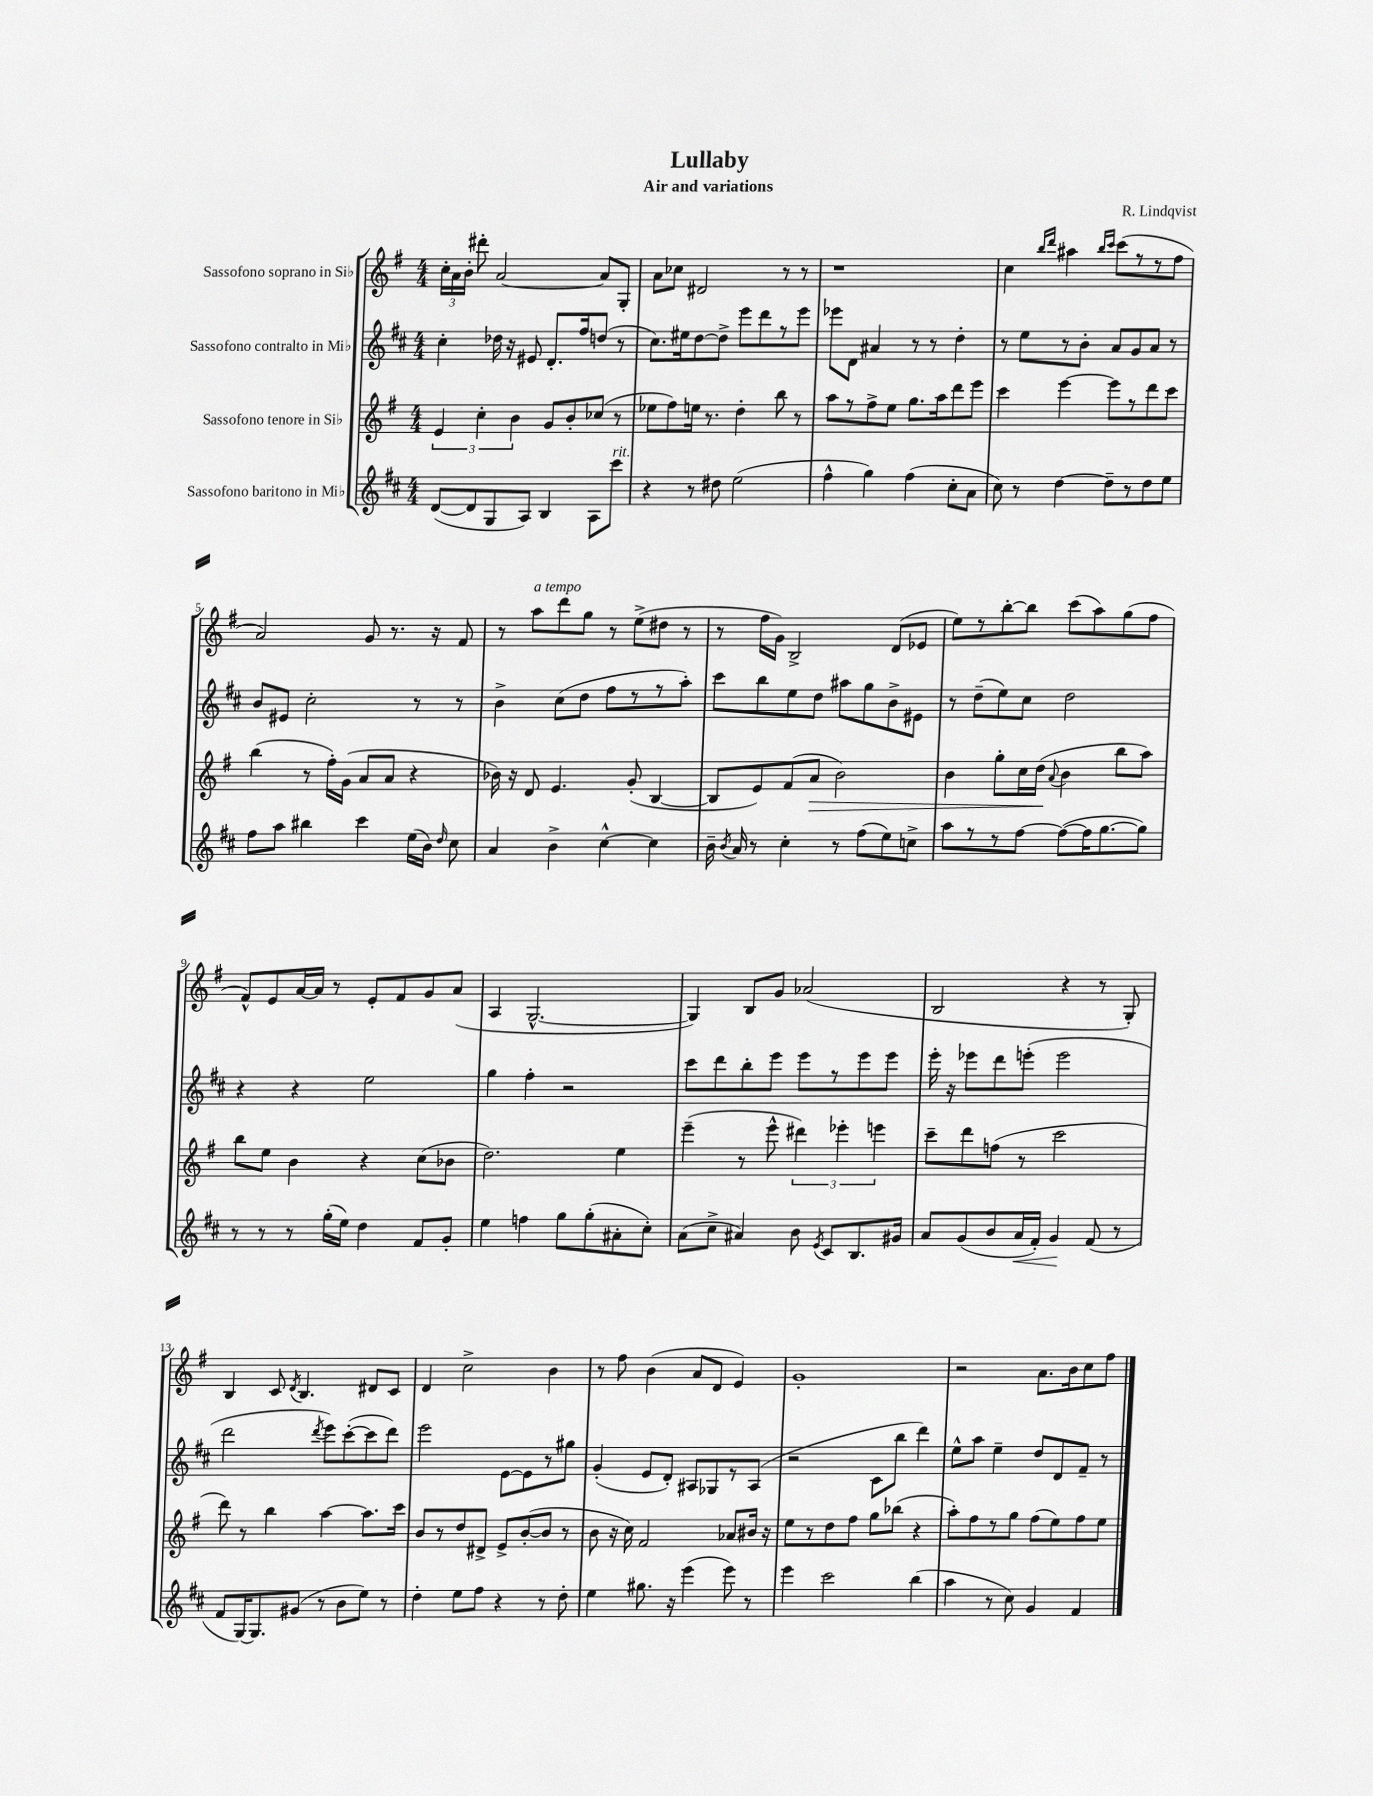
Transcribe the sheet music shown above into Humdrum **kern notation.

**kern	**kern	**kern	**kern
*staff4	*staff3	*staff2	*staff1
*clefG2	*clefG2	*clefG2	*clefG2
*k[f#c#]	*k[f#]	*k[f#c#]	*k[f#]
*M4/4	*M4/4	*M4/4	*M4/4
([8d	6e	4cc#'	24cc'
.	.	.	24a
.	.	.	24b'
8d]	.	.	8ddd#'
.	6cc'	.	.
8G	.	16dd-	[2a
.	.	16r	.
.	6b	.	.
8A)	.	8e#	.
4B	8g	8.d'	.
.	8b'	.	.
.	.	16ff#	.
8A	(8cc-	(8dd	8a]
8ccc#	8r	8r	8G'
=	=	=	=
4r	8ee-	8.cc#)	8a
.	8ff#)	.	8cc-
.	.	16ee#	.
8r	16ee	[8dd	2d#
.	8.r	.	.
8dd#	.	8dd^]	.
(2ee	4dd'	8eee	.
.	.	8ddd	.
.	8bb	8r	8r
.	8r	8eee	8r
=	=	=	=
4ff#^^	8aa	8eee-	1r
.	8r	8d	.
4gg)	8ff#^	4a#	.
.	8ee	.	.
(4ff#	8.gg	8r	.
.	.	8r	.
.	16aa	.	.
8cc#'	8ddd	4dd'	.
8a	8eee	.	.
=	=	=	=
8cc#)	4ccc	8r	4cc
8r	.	8ee	.
.	.	.	16qqbb
.	.	.	16qqddd
[4dd	[4eee	8r	4aa#
.	.	8b'	.
.	.	.	16qqbb
.	.	.	16qqccc
8dd~]	8eee]	8a	(8ccc
8r	8r	8g	8r
8dd	8ddd	8a	8r
8ee	8ccc	8r	8ff#
=	=	=	=
8ff#	(4bb	8b	2a)
8aa	.	8e#	.
4bb#	8r	2cc#'	.
.	16ff#')	.	.
.	(16g	.	.
4ccc#	8a	.	8g
.	8a	.	8.r
(16ee	4r	8r	.
16b)	.	.	16r
16qqdd	.	.	.
8cc#	.	8r	8f#
=	=	=	=
4a	16b-)	4b^	8r
.	16r	.	.
.	8d	.	8aa
4b^	4.e	(8cc#	8ddd
.	.	8dd	8gg
[4cc#^^	.	8ff#	8r
.	(8g'	8r	(8ee^
4cc#]	[4B	8r	8dd#
.	.	8aa')	8r
=	=	=	=
16b~	8B]	8ccc#	8r
8qb	.	.	.
16a	.	.	.
8r	8e)	8bb	16ff#
.	.	.	16g)
4cc#'	(8f#	8ee	2B^
.	8a	8dd	.
8r	2b)	8aa#	.
(8ff#	.	8gg	.
8ee)	.	8b^	(8d
8cc^	.	8e#	8e-
=	=	=	=
8aa	4b	8r	8ee)
8r	.	(8dd~	8r
8r	8gg'	8ee)	[8bb'
[8ff#	16cc	8cc#	8bb]
.	(16dd	.	.
.	8qqa	.	.
(8ff#_	4b	2dd	(8ccc
16ff#]	.	.	8aa)
[8.gg	.	.	.
.	8bb	.	(8gg
8gg])	8aa)	.	8ff#
=	=	=	=
8r	8bb	4r	8f#^^)
8r	8ee	.	8e
8r	4b	4r	[16a
.	.	.	16a]
(16gg'	.	.	8r
16ee)	.	.	.
4dd	4r	2ee	8e'
.	.	.	8f#
8f#	(8cc	.	8g
8g'	8b-	.	(8a
=	=	=	=
4ee	2.dd)	4gg	4A
4ff	.	4ff#'	[2.G^^
8gg	.	2r	.
(8gg'	.	.	.
8a#'	4ee	.	.
8cc#')	.	.	.
=	=	=	=
(8a	(4eee~	8ccc#	4G])
8cc#^	.	8ddd	.
4a#)	8r	8bb'	8B
.	8eee^^	8eee	8g
8b	6ddd#)	8eee	(2a-
8qe	.	.	.
8c#	.	8r	.
.	6eee-'	.	.
8.B	.	8eee	.
.	6eee	.	.
.	.	8eee	.
16g#	.	.	.
=	=	=	=
8a	8ccc~	16eee'	2B
.	.	16r	.
(8g	8ddd	8eee-	.
8b	(8ff	8ddd	.
16a	8r	(8eee'	.
16f#')	.	.	.
4g	2ccc	2eee	4r
(8f#	.	.	8r
8r	.	.	8G')
=	=	=	=
8f#	8ddd)	2ddd	4B
[16G)	8r	.	.
8.G]	.	.	.
.	4bb	.	8c
.	.	.	8qd
(8g#	.	.	4.B
.	.	8qddd	.
8r	[4aa	8eee)	.
8b	.	([8ccc#'	.
8ee)	8.aa]	8ccc#]	8d#
8r	.	8ddd)	8c
.	16ccc	.	.
=	=	=	=
4dd'	8b	2eee	4d
.	8r	.	.
8ee	8dd	.	2cc^
8ff#	8d#^	.	.
4r	8e^	[8e	.
.	([8b'	8e]	.
8r	8b]	8r	4b
8dd'	8r	8gg#	.
=	=	=	=
4ee	8b	(4g'	8r
.	16r	.	8ff#
.	16cc)	.	.
8.gg#	2f#	8e	(4b
.	.	8d')	.
16r	.	.	.
(4eee	.	8A#	8a
.	.	8G-	8d
8eee)	8a-	8r	4e)
8r	16b#	(8A#	.
.	16r	.	.
=	=	=	=
4eee	8ee	2r	1g'
.	8r	.	.
2ccc#	8dd	.	.
.	8ff#	.	.
.	8gg	8c#	.
.	(8bb-	8bb	.
(4bb	4r	4ddd)	.
=	=	=	=
4aa	8aa')	8ee^^	2r
.	8ff#	8aa	.
8r	8r	4ee~	.
8cc#)	8gg	.	.
4g	(8ff#	8dd	8.a
.	8ee)	8d	.
.	.	.	16b
4f#	8ff#	8f#~	8cc
.	8ee	8r	8ff#
==	==	==	==
*-	*-	*-	*-
